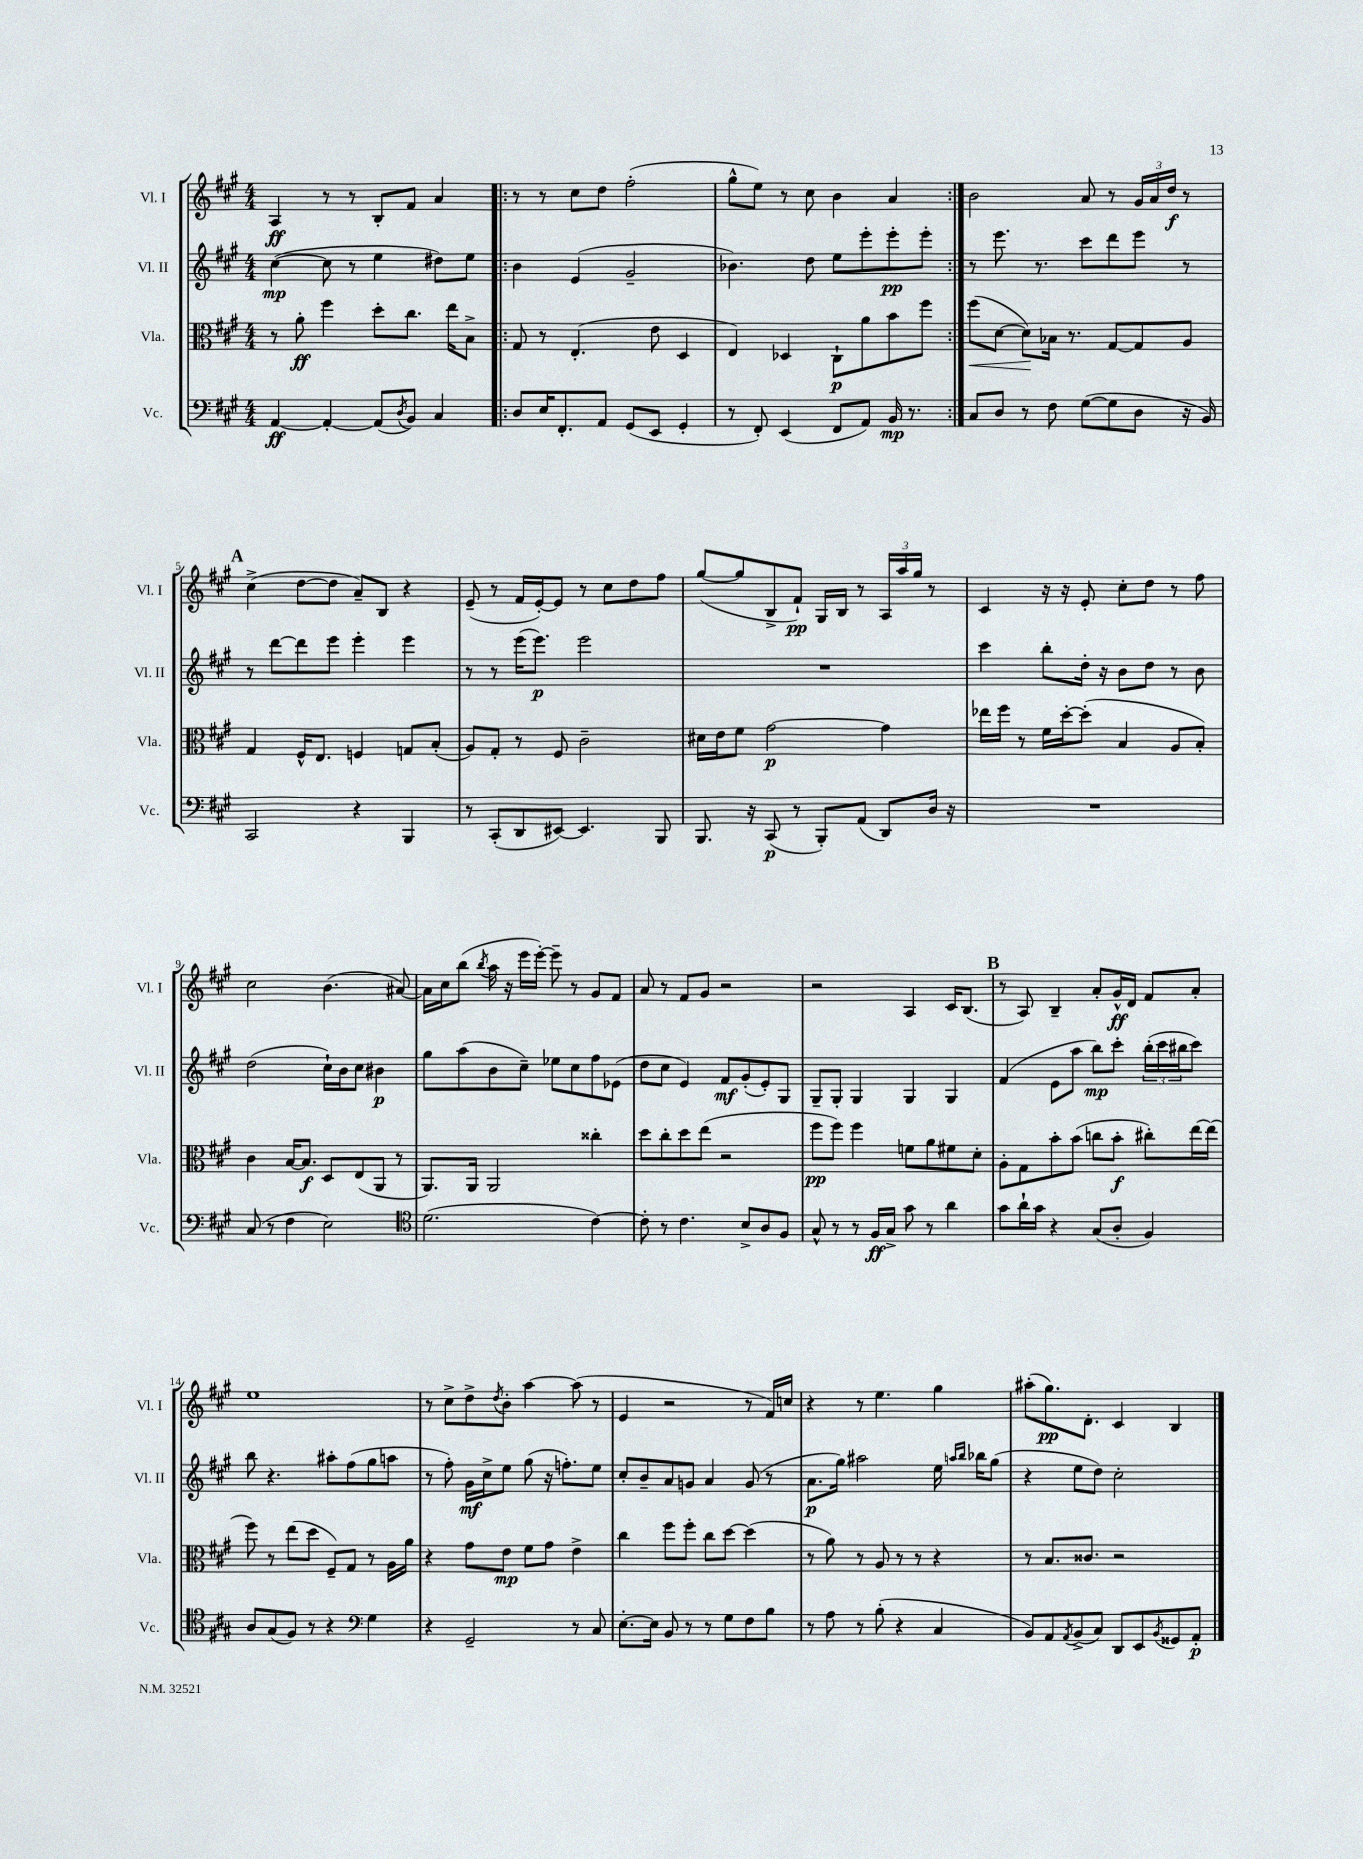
<<
\new StaffGroup <<
\new Staff = "s0" \with { instrumentName = "Vl. I" shortInstrumentName = "Vl. I" } {
    \clef treble \key a \major \numericTimeSignature \time 4/4
    a4\ff r8 r8 b8-. fis'8 a'4 |
    \repeat volta 2 { r8 r8 cis''8 d''8 fis''2-.( |
    gis''8-^ e''8) r8 cis''8 b'4 a'4 | }
    b'2 a'8 r8 \tuplet 3/2 { gis'16 a'16 d''16\f } r8 |
    \mark \markup { \bold "A" } cis''4->( d''8~ d''8 a'8--) b8 r4 |
    e'8--( r8 fis'16 e'16~-.) e'8 r8 cis''8 d''8 fis''8 |
    gis''8~( gis''8 b8-> fis'8-!\pp) gis16 b16 r8 \tuplet 3/2 { a16 a''16 gis''16 } r8 |
    cis'4 r16 r16 e'8-. cis''8-. d''8 r8 fis''8 |
    cis''2 b'4.( ais'8~) |
    ais'16 cis''16 b''8( \acciaccatura { b''8 } a''16 r16 e'''16 e'''16~-.) e'''8-- r8 gis'8 fis'8 |
    a'8 r8 fis'8 gis'8 r2 |
    r2 a4 cis'16 b8.( |
    \mark \markup { \bold "B" } r8 a8) b4-- a'8-. gis'16-^\ff d'16 fis'8 a'8-. |
    e''1 |
    r8 cis''8-> d''8-> \acciaccatura { d''8 } b'8-. a''4~ a''8( r8 |
    e'4 r2 r8 fis'16) c''16 |
    r4 r8 e''4. gis''4 |
    ais''8-.( gis''8.\pp) d'8.-. cis'4 b4 \bar "|." |
}
\new Staff = "s1" \with { instrumentName = "Vl. II" shortInstrumentName = "Vl. II" } {
    \clef treble \key a \major \numericTimeSignature \time 4/4
    cis''4~\mp( cis''8 r8 e''4 dis''8) e''8 |
    \repeat volta 2 { b'4 e'4( gis'2-- |
    bes'4.) d''8 e''8 e'''8-. e'''8-.\pp e'''8-. | }
    r8 e'''8. r8. cis'''8 d'''8 e'''8 r8 |
    \mark \markup { \bold "A" } r8 d'''8~ d'''8 e'''8 e'''4-. e'''4 |
    r8 r8 e'''16( e'''8.\p) e'''2 |
    R1 |
    cis'''4 b''8-. d''16-. r16 b'8 d''8 r8 b'8 |
    d''2( cis''16-!) b'16 cis''8 bis'4\p |
    gis''8 a''8( b'8 cis''8--) ees''8 cis''8 fis''8 ees'8( |
    d''8 cis''8 e'4) fis'8\mf gis'8-.( e'8-.) gis8 |
    gis8-- gis8-. gis4 gis4 gis4 |
    \mark \markup { \bold "B" } fis'4( e'8 a''8 b''8\mp) cis'''8-. \tuplet 3/2 { b''16-.( cis'''16 bis''16 } cis'''8) |
    b''8 r4. ais''8-. fis''8( gis''8 a''8 |
    r8 fis''8-.) gis'16\mf cis''16-> e''8 gis''8( r16 f''8.-.) e''8 |
    cis''8-. b'8-- a'8 g'8 a'4 g'8( r8 |
    a'8.\p gis''16) ais''2 e''16 \grace { a''16 b''16 } bes''16 gis''8( |
    r4 e''8 d''8) cis''2-. \bar "|." |
}
\new Staff = "s2" \with { instrumentName = "Vla." shortInstrumentName = "Vla." } {
    \clef alto \key a \major \numericTimeSignature \time 4/4
    r8 a'8-.\ff fis''4 d''8-. cis''8. e''16 b8-> |
    \repeat volta 2 { gis8 r8 e4.-.( e'8 d4 |
    e4) des4 cis8-!\p a'8 b'8 fis''8 | }
    fis''8\<( d'8~ d'8\!) bes16 r8. gis8~ gis8 a8 |
    \mark \markup { \bold "A" } gis4 fis16-^ e8. f4 g8 b8-.( |
    a8) gis8-. r8 fis8 cis'2-- |
    dis'16 e'16 fis'8 gis'2~\p gis'4 |
    ees''16 fis''16 r8 fis'16 d''16~-. d''8-.( b4 a8 b8-.) |
    cis'4 b16~ b8.\f d8 e8( a,8 r8 |
    a,8.) a,16 a,2 cisis''4-. |
    d''8 cis''8-. d''8 e''8( r2 |
    fis''8\pp fis''8) fis''4 f'8 a'8 fis'8 d'8-. |
    \mark \markup { \bold "B" } a8-. gis8 b'8-. b'8( c''8 b'8-.\f cis''8-.) e''16~ e''16( |
    fis''8) r8 e''8( d''8 fis8--) gis8 r8 a16 a'16 |
    r4 gis'8 e'8\mp fis'8 gis'8 e'4-> |
    cis''4 fis''8 fis''8-. cis''8 d''8~ d''4( |
    r8 a'8) r8 a8 r8 r8 r4 |
    r8 b8. cisis'8. r2 \bar "|." |
}
\new Staff = "s3" \with { instrumentName = "Vc." shortInstrumentName = "Vc." } {
    \clef bass \key a \major \numericTimeSignature \time 4/4
    a,4~\ff a,4~-. a,8( \acciaccatura { d8 } b,8) cis4 |
    \repeat volta 2 { d8 e16 fis,8.-. a,8 gis,8( e,8 gis,4-. |
    r8 fis,8-.) e,4( fis,8 a,8) b,16\mp r8. | }
    cis8 d8 r8 fis8 gis8~( gis8 d8 r16 b,16) |
    \mark \markup { \bold "A" } cis,2 r4 b,,4 |
    r8 cis,8-.( d,8 eis,8~) eis,4. b,,8 |
    b,,8. r16 cis,8\p( r8 b,,8-.) a,8( d,8) d16 r16 |
    R1 |
    cis8( r8 fis4 e2) |
    \clef tenor d'2.( cis'4~) |
    cis'8-. r8 cis'4. b8-> a8 fis8 |
    gis8-^ r8 r8 fis16\ff gis16-> gis'8 r8 a'4 |
    \mark \markup { \bold "B" } gis'8 a'16-! gis'16 r4 gis8( a8-. fis4) |
    a8 gis8( fis8) r8 r4 \clef bass gis4 |
    r4 gis,2-- r8 cis8 |
    e8.~-. e16 b,8 r8 r8 gis8 fis8 b8 |
    r8 a8 r8 b8-.( r4 cis4 |
    b,8) a,8 \acciaccatura { a,8 } b,8->( cis8) d,8 e,8 \acciaccatura { b,8 } gisis,8 a,8-.\p \bar "|." |
}
>>
>>
